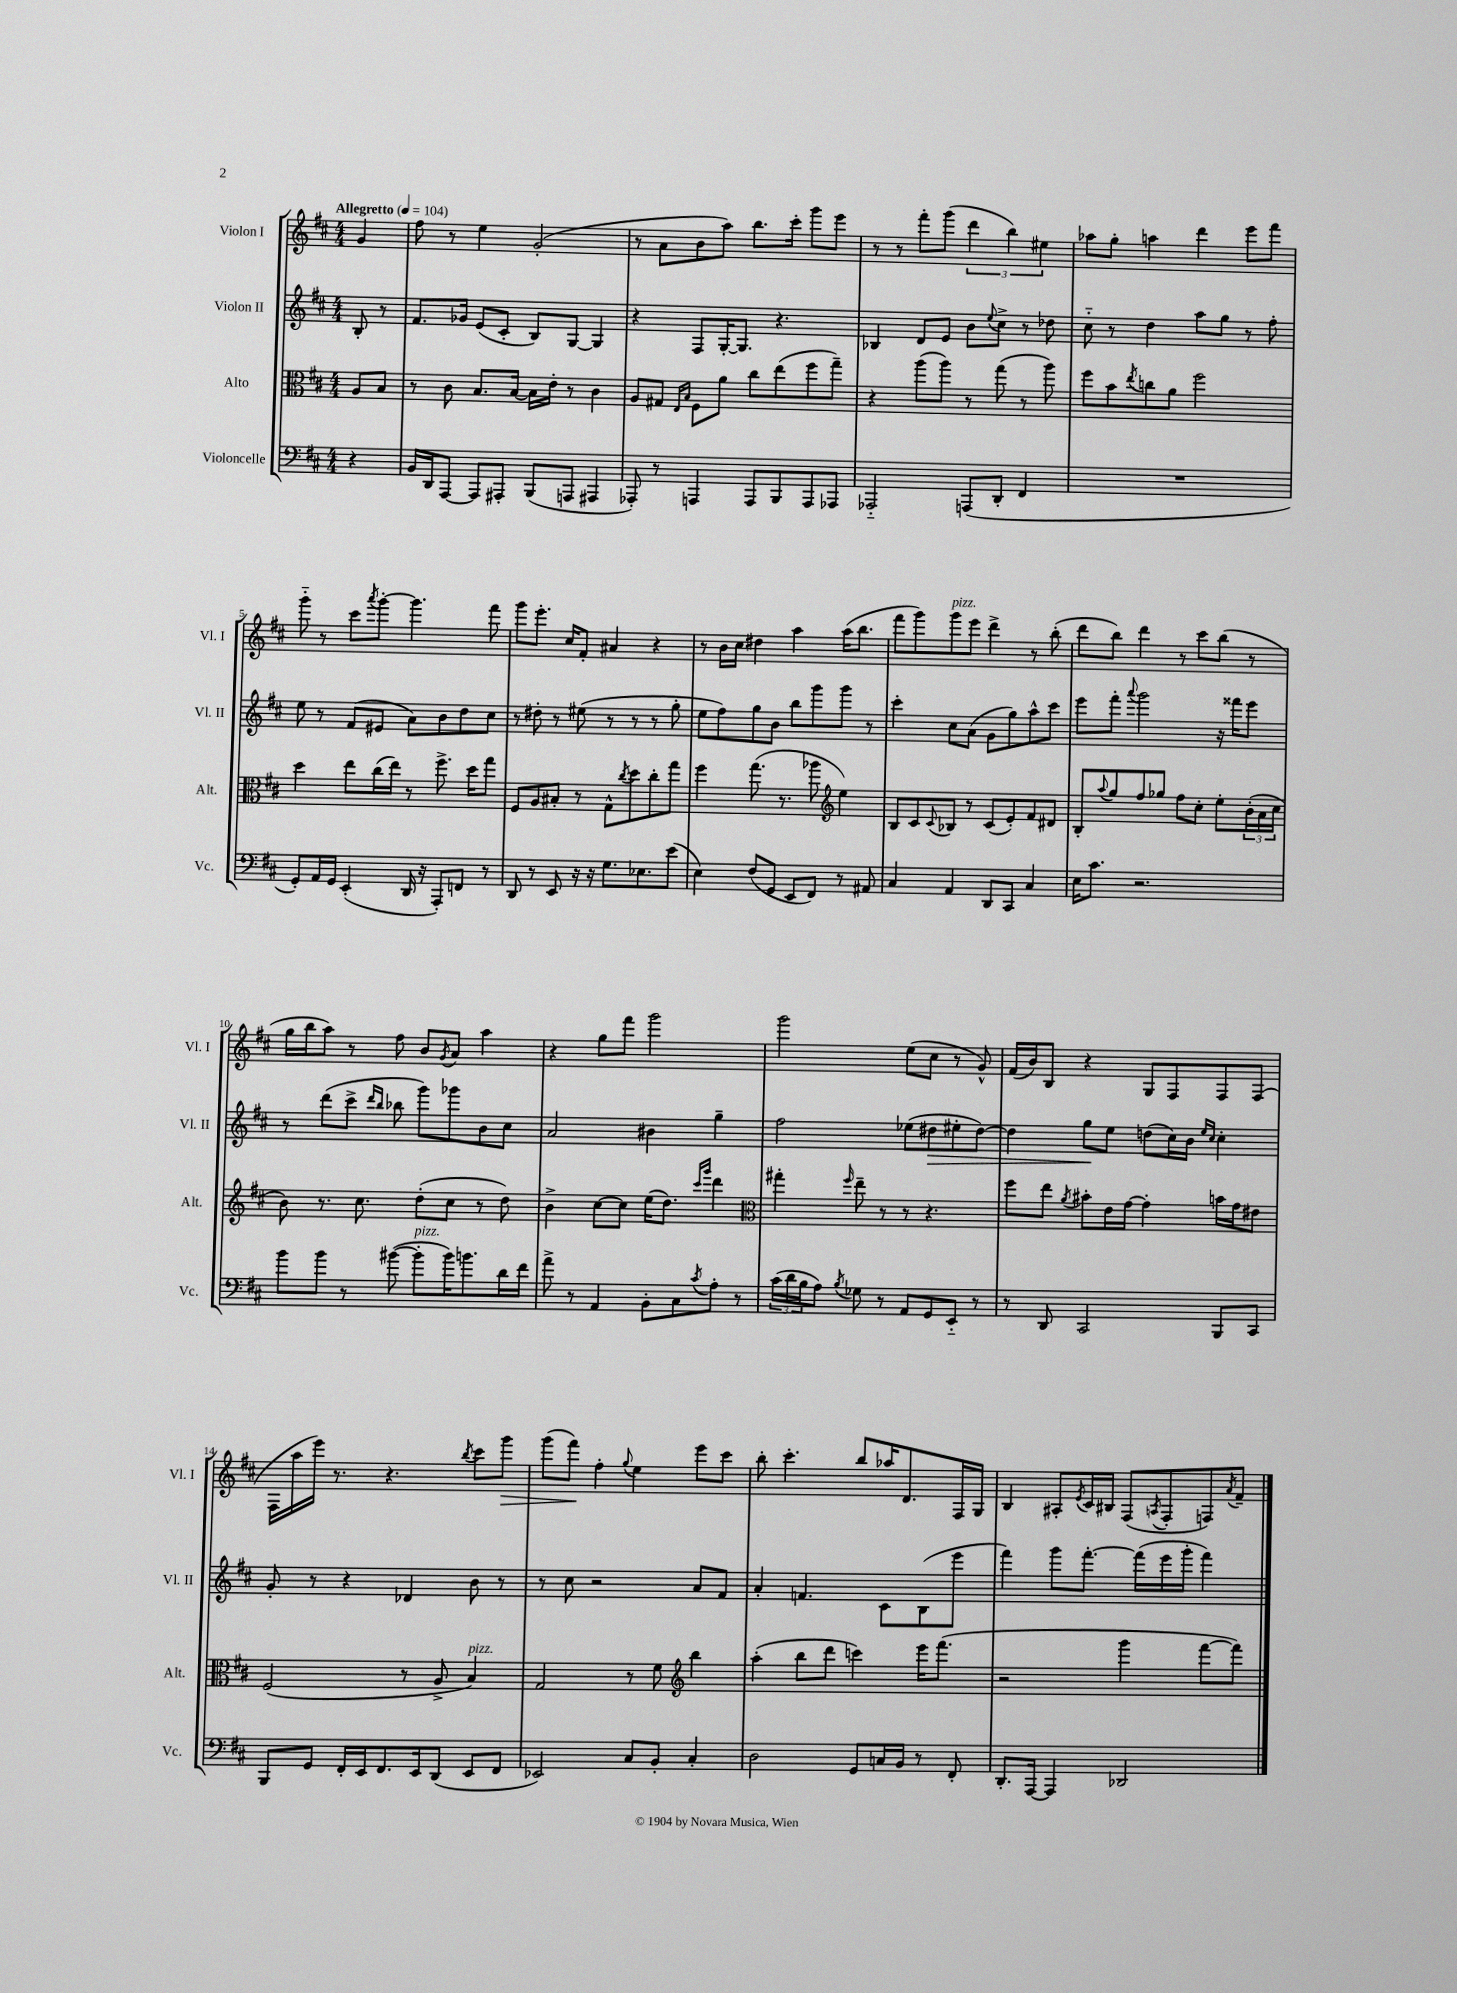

**kern	**kern	**kern	**dynam	**kern	**dynam
*part4	*part3	*part2	*part2	*part1	*part1
*staff4	*staff3	*staff2	*staff2	*staff1	*staff1
*I"Violoncelle	*I"Alto	*I"Violon II	*	*I"Violon I	*
*I'Vc.	*I'Alt.	*I'Vl. II	*	*I'Vl. I	*
*clefF4	*clefC3	*clefG2	*	*clefG2	*
*k[f#c#]	*k[f#c#]	*k[f#c#]	*	*k[f#c#]	*
*M4/4	*M4/4	*M4/4	*	*M4/4	*
*MM104	*MM104	*MM104	*	*MM104	*
=	=	=	=	=	=
!	!	!	!	!LO:TX:a:B:t=Allegretto	!
4r	8A/L	8B'/	.	4g/	.
.	8B/J	8r	.	.	.
=1	=1	=1	=1	=1	=1
16BB/LL	8r	8.f#/L	.	8ff#\	.
16DD/J	.	.	.	.	.
[8AAA/J	8c#\	.	.	8r	.
.	.	16g-X/Jk	.	.	.
8AAA/L]	8.B/L	(8e/L	.	4ee\	.
8AAA#X'/J	.	8c#'/J	.	.	.
.	[16B/Jk	.	.	.	.
(8BBB/L	16B\LL]	8B/L)	.	(2g'/	.
.	16e'\JJ	.	.	.	.
8AAAn/J	8r	[8G/J	.	.	.
4AAA#X/	4c#\	4G/]	.	.	.
=2	=2	=2	=2	=2	=2
8AAA-X'/)	8A/L	4r	.	8r	.
8r	8G#X/J	.	.	8a\L	.
.	16qqE/LL	.	.	.	.
.	16qqB/JJ	.	.	.	.
4AAAn/	8F#\L	8F#/L	.	8b\	.
.	8a\J	[16G'/K	.	8aa\J)	.
.	.	8.G/J]	.	.	.
8AAA/L	8cc#\L	.	.	8.bb\L	.
8BBB/	(8ee\	4.r	.	.	.
.	.	.	.	16ccc#'\Jk	.
8AAA/	8ff#\	.	.	8ggg\L	.
8AAA-X/J	8gg~\J)	.	.	8eee\J	.
=3	=3	=3	=3	=3	=3
2AAA-X/	4r	4B-X/	.	8r	.
.	.	.	.	8r	.
.	(8aa\L	8d/L	.	8fff#'\L	.
.	8aa\J)	8e/J	.	(8ggg\J	.
(8AAAn/L	8r	8b\L	.	6ddd\	.
.	.	8qqee/	.	.	.
8DD'/J	(8gg\	8cc#^\J	.	.	.
.	.	.	.	6bb\)	.
4FF#/	8r	8r	.	.	.
.	.	.	.	6ee#X\	.
.	8aa\)	8dd-X\	.	.	.
=4	=4	=4	=4	=4	=4
1r	8ff#\L	8cc#\	.	8aa-X\L	.
.	8b\	8r	.	8gg'\J	.
.	8qee/	.	.	.	.
.	8ccn\	4dd\	.	4aan\	.
.	8a\J	.	.	.	.
.	2ff#\	8aa\L	.	4ddd\	.
.	.	8gg\J	.	.	.
.	.	8r	.	8eee\L	.
.	.	8ff#'\	.	8fff#\J	.
!!LO:LB:g=z
=5	=5	=5	=5	=5	=5
8GG'/L)	4dd\	8ee\	.	8ggg\	.
16AA/L	.	8r	.	8r	.
16GG/JJ	.	.	.	.	.
(4EE'/	8ee\L	(8f#/L	.	8ccc#\L	.
.	.	.	.	8qaaa/	.
.	(16cc#\L	8e#X/J	.	[8ggg'\J	.
.	16ee\JJ)	.	.	.	.
16DD/	8r	8a\L)	.	4.ggg\]	.
16r	.	.	.	.	.
8AAA'/L)	8.ff#^\	8b\	.	.	.
8FFn/J	.	8dd\	.	.	.
.	16dd\KL	.	.	.	.
8r	8gg\J	8cc#\J	.	8fff#\	.
=6	=6	=6	=6	=6	=6
8DD/	8F#/L	8r	.	8ggg\L	.
8r	8A/	8dd#X'\	.	8.eee'\J	.
8EE/	8B#X'/J	8r	.	.	.
.	.	.	.	16cc#/KL	.
16r	8r	(8ee#X\	.	8f#'/J	.
16r	.	.	.	.	.
8.G\L	8G^^\L	8r	.	4a#X/	.
.	8qcc#/	.	.	.	.
.	8dd\	8r	.	.	.
8.E-X\	.	.	.	.	.
.	8cc#'\	8r	.	4r	.
(8e\J	8gg\J	8gg'\	.	.	.
=7	=7	=7	=7	=7	=7
4E\)	4ff#\	8ee\L	.	8r	.
.	.	8ff#\)	.	16b\LL	.
.	.	.	.	16cc#\JJ	.
(8F#/L	(8.gg\	8gg\	.	4dd#X\	.
8GG/J	.	8b\J	.	.	.
.	8.r	.	.	.	.
8EE/L	.	8bb\L	.	4aa\	.
8FF#/J)	8aa-X\	8ggg\	.	.	.
*	*clefG2	*	*	*	*
8r	4ee\)	8ggg\J	.	(16aa\KL	.
.	.	.	.	8.bb\J	.
8AA#X/	.	8r	.	.	.
=8	=8	=8	=8	=8	=8
4C#/	8B/L	4ccc#'\	.	8fff#\L	.
.	8c#/	.	.	8ggg\)	.
.	8qqc#/	.	.	.	.
!	!	!	!	!LO:TX:a:i:t=pizz.	!
4AA/	8B-X/J	8cc#\L	.	8ggg\	.
.	8r	(8a\J	.	8eee\J	.
8DD/L	(8c#/L	8g\L	.	4ddd^\	.
8CC#/J	8e'/)	8gg\)	.	.	.
4C#/	8f#/	8aa^^\	.	8r	.
.	8d#X/J	8ccc#\J	.	(8bb'\	.
=9	=9	=9	=9	=9	=9
16E\KL	8B'/L	8eee\L	.	8ddd\L	.
8.c#\J	.	.	.	.	.
.	8qqaa/	.	.	.	.
.	8gg/	8fff#'\J	.	8bb\J)	.
.	.	8qqaaa/	.	.	.
2.r	8ff#/	2ggg\	.	4ddd\	.
.	8gg-X/J	.	.	.	.
.	8ff#\L	.	.	8r	.
.	8cc#'\J	.	.	8ccc#\L	.
.	8ee'\L	16r	.	(8bb\J	.
.	.	16fff##X\KL	.	.	.
.	(24b'\L	8eee\J	.	8r	.
.	24a\	.	.	.	.
.	24cc#\JJ	.	.	.	.
!!LO:LB:g=z
=10	=10	=10	=10	=10	=10
8b\L	8b\)	8r	.	16gg\LL	.
.	.	.	.	16bb\J	.
8b\J	8.r	(8ddd\L	.	8aa\J)	.
8r	.	8ccc#^\J	.	8r	.
.	8.cc#\	.	.	.	.
.	.	16qqddd/LL	.	.	.
.	.	16qqbb/JJ	.	.	.
([8b#X\	.	8bb-X\	.	8ff#\	.
!LO:TX:a:i:t=pizz.	!	!	!	!	!
8b#'\L]	(8dd'\L	8ggg\L)	.	8b/L	.
.	.	.	.	8qg/	.
16b#\K)	8cc#\J	8ggg-X\	.	8a/J	.
8.bn\	.	.	.	.	.
.	8r	8b\	.	4aa\	.
16d\L	8dd\)	8cc#\J	.	.	.
16f#\JJ	.	.	.	.	.
=11	=11	=11	=11	=11	=11
8a^\	4b^\	2a/	.	4r	.
8r	.	.	.	.	.
4AA/	[8cc#\L	.	.	8gg\L	.
.	8cc#\J]	.	.	8fff#\J	.
8BB'\L	(16ee\KL	4b#X\	.	2ggg\	.
.	8.dd\J)	.	.	.	.
8C#\	.	.	.	.	.
.	16qqccc#/LL	.	.	.	.
8qc#/	16qqggg/JJ	.	.	.	.
8A'\J	4ddd\	4gg~\	.	.	.
8r	.	.	.	.	.
=12	=12	=12	=12	=12	=12
*	*clefC3	*	*	*	*
(24c#\LL	4gg#X'\	2ff#\	.	2ggg\	.
24d\	.	.	.	.	.
24B\J	.	.	.	.	.
8A\J)	.	.	.	.	.
8qB/	16qqff#/	.	.	.	.
8G-X\	8ee~\	.	.	.	.
8r	8r	.	.	.	.
8AA/L	8r	(8ee-X\L	.	(8ee\L	.
!	!	!	!LO:HP:b	!	!
8GG/	4.r	8dd#X\	>	8cc#\J	.
8EE/J	.	8ee#X'\	.	8r	.
8r	.	[8dd#\J)	.	8g^^/)	.
=13	=13	=13	=13	=13	=13
8r	8ff#\L	4dd#\]	.	(16f#/LL	.
.	.	.	.	16b/J)	.
8DD/	8ee\J	.	.	8B/J	.
.	8qa/	.	.	.	.
2CC#/	8b#X'\L	8gg\L	.	4r	.
.	16e\L	8ee\J	]	.	.
.	[16g\JJ	.	.	.	.
.	4g'\]	(8ddn\L	.	8G/L	.
.	.	16cc#\L)	.	8F#/	.
.	.	16b\JJ	.	.	.
.	.	16qqee/LL	.	.	.
.	.	16qqcc#/JJ	.	.	.
8BBB/L	16bn\LL	4cc#'\	.	8F#/	.
.	16g\J	.	.	.	.
8CC#/J	8e#X\J	.	.	(8F#/J	.
!!LO:LB:g=z
=14	=14	=14	=14	=14	=14
8BBB/L	(2F#/	8g'/	.	16F#\LL	.
.	.	.	.	16aa\	.
8GG/J	.	8r	.	16eee\JJ)	.
.	.	.	.	8.r	.
16FF#'/LL	.	4r	.	.	.
16EE/J	.	.	.	.	.
8.FF#/	.	.	.	4.r	.
.	8r	4d-X/	.	.	.
16EE/k	.	.	.	.	.
(8DD/J	8A^/	.	.	.	.
.	.	.	.	8qbb/	.
!	!LO:TX:a:i:t=pizz.	!	!	!	!
8EE/L	4B/)	8b\	.	8ccc#\L	.
!	!	!	!	!	!LO:HP:b
8FF#/J	.	8r	.	8ggg\J	>
=15	=15	=15	=15	=15	=15
2EE-X/)	2G/	8r	.	(8ggg\L	.
.	.	8cc#\	.	8fff#\J)	.
.	.	2r	.	4ff#'\	]
.	.	.	.	8qqgg/	.
8C#/L	8r	.	.	4ee\	.
8BB'/J	8f#\	.	.	.	.
*	*clefG2	*	*	*	*
4C#'/	4bb\	8a/L	.	8eee\L	.
.	.	8f#/J	.	8ccc#\J	.
=16	=16	=16	=16	=16	=16
2D\	(4aa'\	4a'/	.	8bb'\	.
.	.	.	.	4.ccc#'\	.
.	8bb\L	4.fn/	.	.	.
.	8ddd\J	.	.	.	.
8GG/L	4cccn\)	.	.	8bb/L	.
16Cn/L	.	8c#\L	.	16aa-X/K	.
16BB/JJ	.	.	.	8.d/	.
8r	16eee\KL	(8B\	.	.	.
.	(8.fff#\J	.	.	.	.
8FF#'/	.	8eee\J	.	16F#/L	.
.	.	.	.	16G/JJ	.
=17	=17	=17	=17	=17	=17
8.DD'/L	2r	4fff#\)	.	4B/	.
[16AAA/Jk	.	.	.	.	.
4AAA/]	.	8ggg\L	.	8A#X'/L	.
.	.	.	.	8qe/	.
.	.	[8.fff#'\J	.	16c#/L	.
.	.	.	.	16B#X/JJ	.
2DD-X/	4ggg\	.	.	(8F#/L	.
.	.	(16fff#\LL]	.	.	.
.	.	.	.	8qAn/	.
.	.	16eee\	.	8F#'/	.
.	.	16ggg'\JJ	.	.	.
.	[8fff#\L	4fff#\)	.	8Fn/)	.
.	.	.	.	8qa/	.
.	8fff#\J])	.	.	8f#~/J	.
==	==	==	==	==	==
*-	*-	*-	*-	*-	*-
